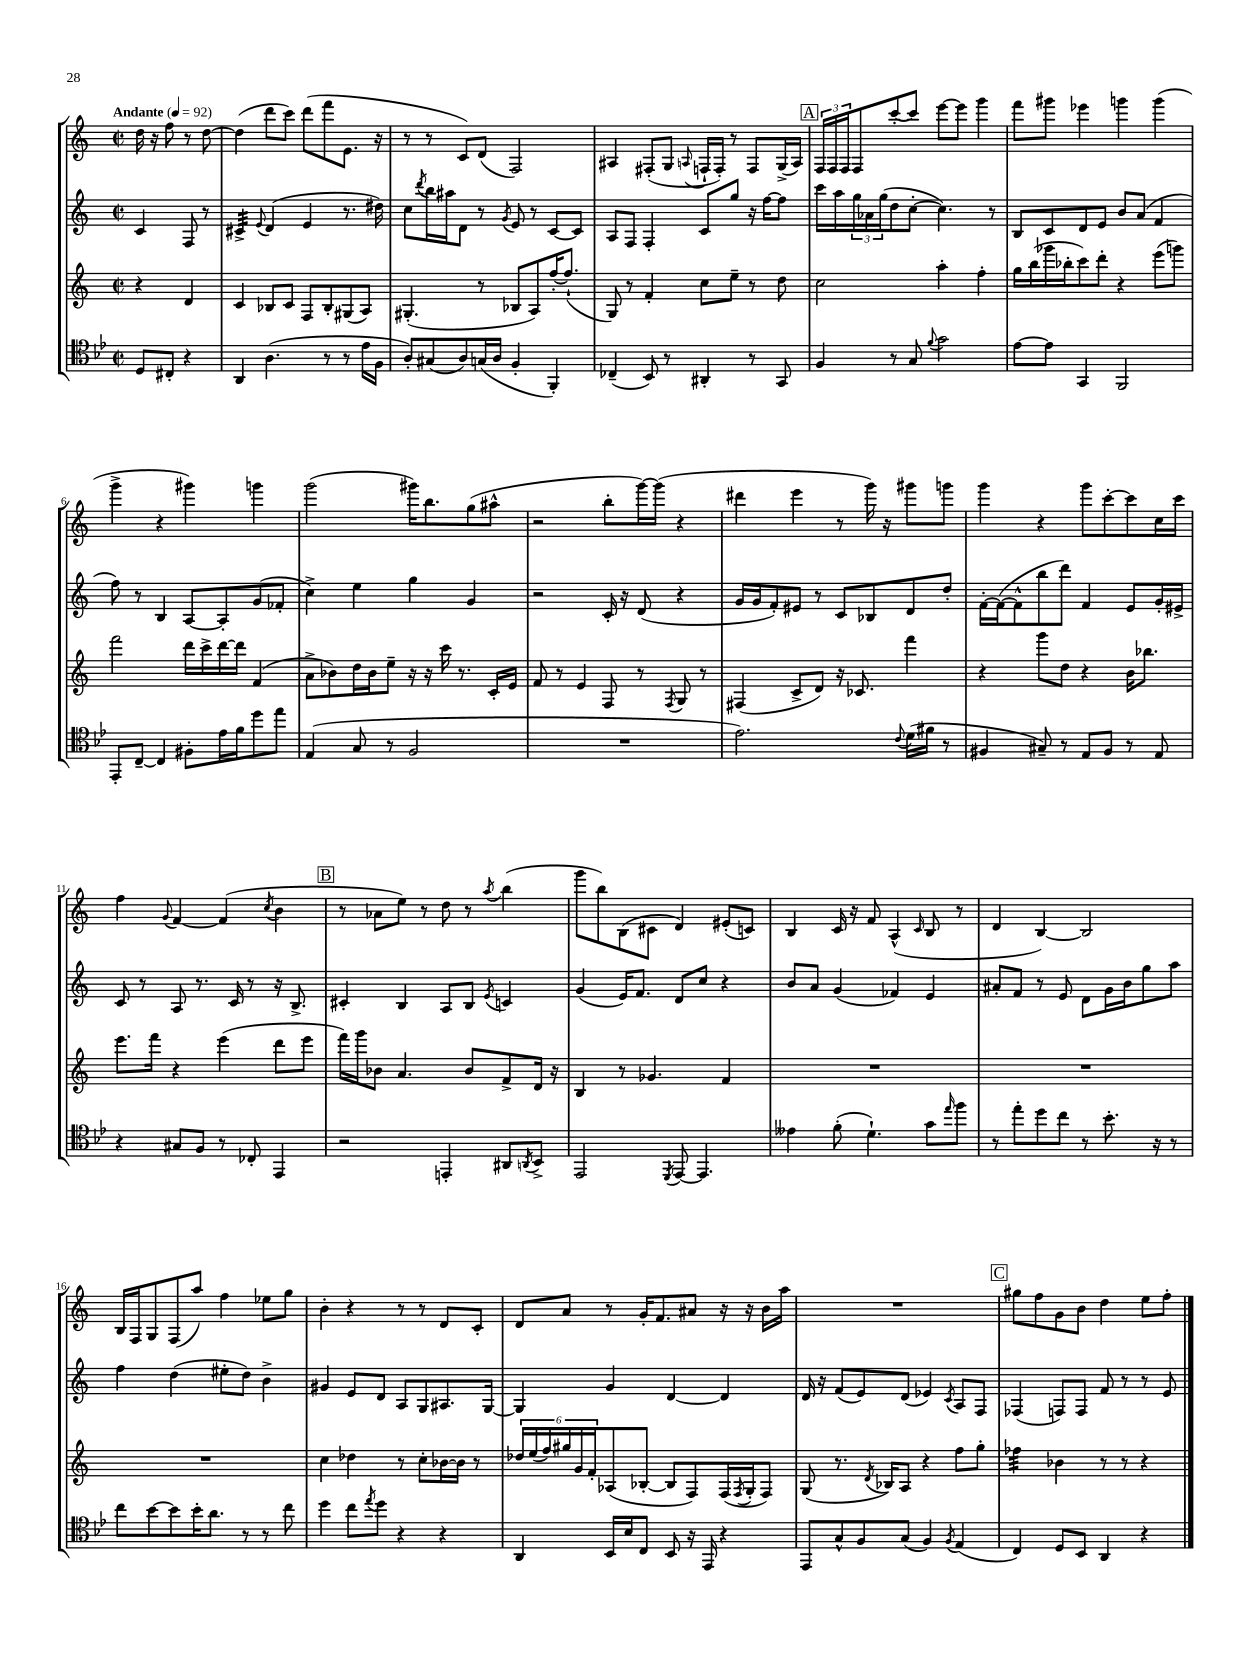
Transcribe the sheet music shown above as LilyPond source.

<<
\new StaffGroup <<
\new Staff = "s0" {
    \clef treble \key c \major \defaultTimeSignature \time 2/2 \partial 2 \tempo "Andante" 4 = 92
    d''16 r16 f''8 r8 d''8~ |
    d''4( d'''8 c'''8) d'''8( f'''8 e'8. r16 |
    r8 r8 c'8) d'8( f2) |
    ais4 fis8-.( g8 \appoggiatura { a8 } f16-! f16-.) r8 f8 g16->( a16) |
    \mark \markup { \box "A" } \tuplet 3/2 { f16 f16 f16 } f8 c'''8~-. c'''8 e'''8~ e'''8 g'''4 |
    f'''8 gis'''8 ees'''4 g'''4 g'''4( |
    g'''4-> r4 gis'''4) g'''4 |
    g'''2( gis'''16) b''8. g''8( ais''8-^ |
    r2 b''8-. g'''16~) g'''16( r4 |
    dis'''4 e'''4 r8 g'''16) r16 gis'''8 g'''8 |
    g'''4 r4 g'''8 c'''8~-. c'''8 c''16 c'''16 |
    f''4 \appoggiatura { g'8 } f'4~ f'4( \acciaccatura { c''8 } b'4 |
    \mark \markup { \box "B" } r8 aes'8 e''8) r8 d''8 r8 \acciaccatura { a''8 } b''4( |
    g'''8 b''8) b8( cis'8 d'4) eis'8-.( c'8) |
    b4 c'16 r16 f'8 a4-^( \grace { c'16 } b8 r8 |
    d'4 b4~) b2 |
    b16 f16 g8 f8( a''8) f''4 ees''8 g''8 |
    b'4-. r4 r8 r8 d'8 c'8-. |
    d'8 a'8 r8 g'16-. f'8. ais'8 r16 r16 b'16 a''16 |
    R1 |
    \mark \markup { \box "C" } gis''8 f''8 g'8 b'8 d''4 e''8 f''8-. \bar "|." |
}
\new Staff = "s1" {
    \clef treble \key c \major \defaultTimeSignature \time 2/2 \partial 2
    c'4 f8 r8 |
    cis'4:32-> \appoggiatura { e'8 } d'4( e'4 r8. dis''16) |
    c''8 \acciaccatura { d'''8 } b''16 ais''16 d'8 r8 \acciaccatura { g'8 } e'8 r8 c'8~ c'8 |
    a8 f8 f4-. c'8 g''8 r16 f''16~ f''8 |
    \mark \markup { \box "A" } c'''16 a''16 \tuplet 3/2 { g''16 aes'16 g''16( } d''8 c''8~-. c''4.) r8 |
    b8 c'8 d'8 e'8 b'8 a'8( f'4 |
    f''8) r8 b4 a8~ a8-. g'8( fes'8-. |
    c''4->) e''4 g''4 g'4 |
    r2 c'16-. r16 d'8( r4 |
    g'16 g'16 f'8-.) eis'8 r8 c'8 bes8 d'8 d''8-. |
    f'16~-. f'16~( f'8-^ b''8 d'''8) f'4 e'8 g'16-. eis'16-> |
    c'8 r8 a8 r8. c'16 r8 r16 b8.-> |
    \mark \markup { \box "B" } cis'4-. b4 a8 b8 \acciaccatura { e'8 } c'4 |
    g'4( e'16) f'8. d'8 c''8 r4 |
    b'8 a'8 g'4( fes'4) e'4 |
    ais'8-. f'8 r8 e'8 d'8 g'16 b'16 g''8 a''8 |
    f''4 d''4( eis''8-. d''8) b'4-> |
    gis'4 e'8 d'8 a8 g8 ais8. g16~ |
    g4 g'4 d'4~ d'4 |
    d'16 r16 f'8( e'8) d'8( ees'4) \acciaccatura { c'8 } a8 f8 |
    \mark \markup { \box "C" } fes4( f8) f8 f'8 r8 r8 e'8 \bar "|." |
}
\new Staff = "s2" {
    \clef treble \key c \major \defaultTimeSignature \time 2/2 \partial 2
    r4 d'4 |
    c'4 bes8 c'8 f8 bes8-. gis8( a8) |
    gis4.-.( r8 bes8 a8) f''16~-. f''8.-!( |
    g8) r8 f'4-. c''8 e''8-- r8 d''8 |
    \mark \markup { \box "A" } c''2 a''4-. f''4-. |
    g''16 b''16( ges'''16 bes''16-. c'''8) d'''8-. r4 e'''8( g'''8) |
    f'''2 d'''16 c'''16-> d'''16~ d'''16 f'4( |
    a'8-> bes'8) d''16 bes'16 e''8-- r16 r16 c'''16 r8. c'16-. e'16 |
    f'8 r8 e'4 f8 r8 \acciaccatura { f8 } g8 r8 |
    fis4( c'8-> d'8) r16 ces'8. f'''4 |
    r4 g'''8 d''8 r4 b'16 bes''8. |
    e'''8. f'''16 r4 e'''4( d'''8 e'''8 |
    \mark \markup { \box "B" } f'''16) g'''16 bes'8 a'4. bes'8 f'8-> d'16 r16 |
    b4 r8 ges'4. f'4 |
    R1 |
    R1 |
    R1 |
    c''4 des''4 r8 c''8-. bes'16~ bes'16 r8 |
    \tuplet 6/4 { des''16 e''16( f''16) gis''16 g'16 f'16-. } aes8( bes8~-. bes8 f8) f16( \acciaccatura { f8 } g16-. f8) |
    g8( r8. \acciaccatura { d'8 } bes16) a8 r4 f''8 g''8-. |
    \mark \markup { \box "C" } fes''4:32 bes'4 r8 r8 r4 \bar "|." |
}
\new Staff = "s3" {
    \clef tenor \key bes \major \defaultTimeSignature \time 2/2 \partial 2
    d8 cis8-. r4 |
    a,4 a4.( r8 r8 ees'16 f16 |
    a8-.) gis8( a8) g16( a16 f4-. f,4-.) |
    ces4--( bes,8) r8 ais,4-. r8 g,8 |
    \mark \markup { \box "A" } f4 r8 g8 \appoggiatura { f'8 } g'2 |
    ees'8~ ees'8 g,4 f,2 |
    ees,8-. c8~-- c4 fis8-. ees'16 f'16 d''8 ees''8 |
    ees4( g8 r8 f2 |
    R1 |
    ees'2.) \appoggiatura { c'8 } d'16( fis'16 r8 |
    fis4 gis8--) r8 ees8 fis8 r8 ees8 |
    r4 gis8 f8 r8 ces8-. ees,4 |
    \mark \markup { \box "B" } r2 e,4-. ais,8 \acciaccatura { a,8 } bes,8-> |
    ees,2 \acciaccatura { d,8 } ees,8~ ees,4. |
    eeses'4 f'8-.( d'4.-!) g'8 \grace { ees''16 } f''8 |
    r8 ees''8-. d''8 c''8 r8 bes'8.-. r16 r8 |
    c''8 bes'8~ bes'8 bes'16-. a'8. r8 r8 c''8 |
    d''4 c''8 \acciaccatura { ees''8 } d''8 r4 r4 |
    a,4 bes,16 bes16 c8 bes,8 r16 ees,16 r4 |
    ees,8 g8-^ f8 g8( f4) \acciaccatura { f8 } ees4( |
    \mark \markup { \box "C" } c4) d8 bes,8 a,4 r4 \bar "|." |
}
>>
>>
